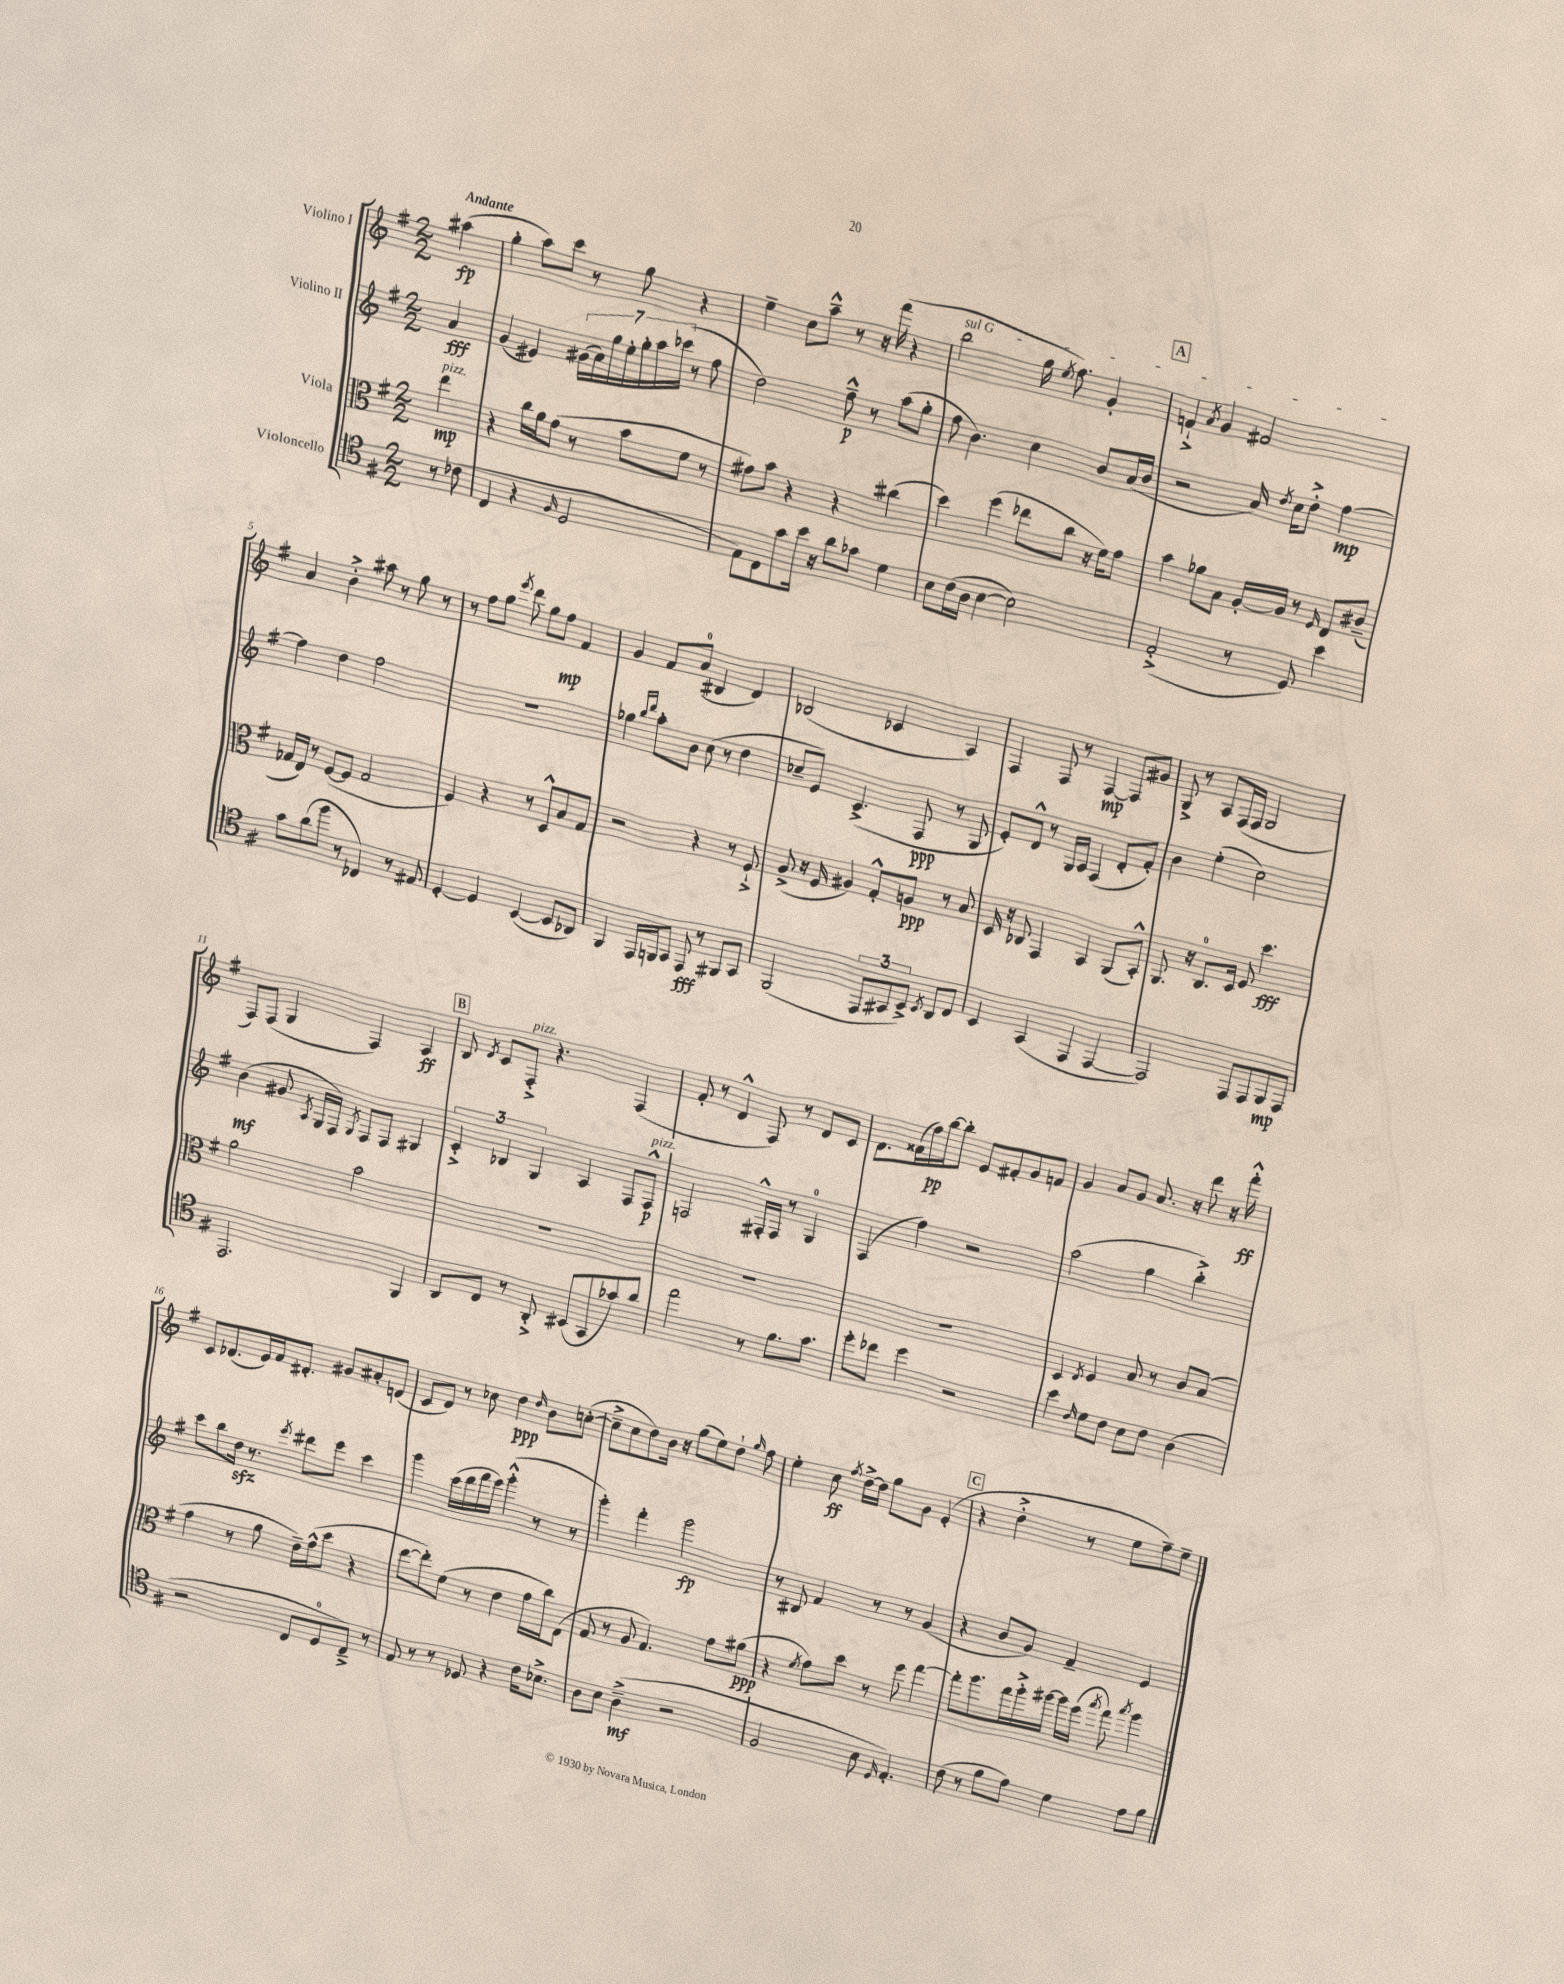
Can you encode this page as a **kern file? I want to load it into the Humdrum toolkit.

**kern	**kern	**kern	**kern
*staff4	*staff3	*staff2	*staff1
*clefC4	*clefC3	*clefG2	*clefG2
*k[f#]	*k[f#]	*k[f#]	*k[f#]
*M2/2	*M2/2	*M2/2	*M2/2
8r	4ee\	4a/	(4aa#\
(8c-\	.	.	.
=	=	=	=
4C/	4r	(4g/	4gg'\
4r	16cc\LL	4e#/)	8aa\L)
.	16a\J	.	.
.	(8g\J	.	8ccc\J
16qqF#/	.	.	.
2D/	8r	(28g#\LL	8r
.	.	28a\)	.
.	.	28gg\	.
.	.	28ee'\	.
.	8b\L	.	8gg\
.	.	28gg'\	.
.	.	28aa\	.
.	.	(28ccc-\JJ	.
.	8f#\J	8r	4r
.	8r	8ff#\	.
=	=	=	=
8E\L)	8g#\L)	2dd\)	4ee~\
8C\	8b\J	.	.
8g\	4r	.	8cc\L
16b\Jk	.	.	8aa~^^\J
16r	.	.	.
8a\L	4r	8ff#~^^\	8r
8g-\J	.	8r	16r
.	.	.	(16fff#\
4d\	(4cc#\	(8aa\L	4r
.	.	8gg'\J	.
=	=	=	=
8B\L	4dd\)	8ff#\	2bb\
(16c\L	.	4.b\)	.
16A\JJ	.	.	.
[4B\	(4ff#\	.	.
2B\])	8ee-\L	4cc\	16gg\
.	.	.	8qee/
.	.	.	8.ff#\)
.	8cc\J	.	.
.	16r	8b/L	4g'/
.	16f#\LK)	.	.
.	8g\J	(16a/L	.
.	.	16b/JJ	.
=	=	=	=
(2E'^/	4b\	2r	4f`^/
.	.	.	8qa/
.	8a-\L	.	4g/
.	8B\J	.	.
8r	[16A'/LL	16a/)	2f#/
.	.	8qdd/	.
.	16A/]JJ	16cc\LK	.
8D/)	8r	8dd'^\J	.
.	16qqF#/	.	.
4b\	8E/L	[4ff#\	.
.	(8c#~/J	.	.
=	=	=	=
8g\L	16G-/LL	4ff#\]	4a/
.	16E/JJ)	.	.
(8a\	8r	.	.
8ff#\J	([8F#/L	4dd\	4b'^\
8r	8F#/]J	.	.
4C-/)	2G-/	2ff#\	8aa#\
.	.	.	8r
8r	.	.	8gg\
8E#/	.	.	8r
=	=	=	=
[4D'/	4F#/)	1r	8r
.	.	.	8ff#\L
4D/]	4r	.	8gg\J
.	.	.	8qeee/
.	.	.	8ddd\
([4BB/	8r	.	8gg\L
.	8D^^/L	.	8ff#\J
8BB/]L	8B/	.	4f#/
8AA-/J)	8G/J	.	.
=	=	=	=
4FF#/	2r	4gg-\	4g/
.	.	16qqbb/LL	.
.	.	16qqddd/JJ	.
16EE/LL	.	8aa'\L	8f#/L
16FF/J	.	.	.
8GG/J	.	8b\J	(8a/J
8EE/	4r	(8cc\	4B#/
8r	.	8r	.
8FF#/L	8r	4dd\	4d/)
8GG/J	8F#`^/	.	.
=	=	=	=
(2FF#/	(8A^/	8cc-~/L	(2B-/
.	16r	8e/J)	.
.	16F#/	.	.
.	4A#/)	(4.c^/	.
12EE/L	8G'^^/L	.	4c-/
12GG#/	.	.	.
.	8A/J	8F#/	.
12BB^/J)	.	.	.
8qBB/	.	.	.
8AA/L	8r	8r	4A/)
8C/J	8B/	8G/	.
=	=	=	=
4BB/	16D/	8e'/L)	4F#/
.	16r	.	.
.	8C-/	8d^^/J	.
(4GG/	4GG/	8r	8F#/
.	.	16G/LL	8r
.	.	16A/JJ	.
4EE/	4BB/	(4F#/	[4F#/
[4EE/	(8AA/L	8d'/L	8F#/]L
.	8BB'^^/J)	8f#'/J)	8g#/J
=	=	=	=
2EE/])	8.AA/	4b\	8G^/
.	.	.	8r
.	16r	.	.
.	8.C/L	(4ee'\	8A/L
.	.	.	(16F#/L
.	16D/Jk	.	16F#/JJ
8EE/L	8F#/	2cc\)	2G/
8EE/	4.dd\	.	.
8FF#/	.	.	.
8EE/J	.	.	.
=	=	=	=
2.EE/	2a\	(4b\	8F#/L)
.	.	.	(8F#/J
.	.	8g#/	4G/
.	.	8qA/	.
.	.	16G/LL	.
.	.	16F#/JJ)	.
.	.	8qG/	.
.	2b\	8F#/L	4F#/)
.	.	8F#/J	.
4FF#/	.	4G#/	4A/
=	=	=	=
8AA/L	1r	6c'^/	8B/
.	.	.	8qd/
8C/J	.	.	8c/L
.	.	6B-/	.
8r	.	.	8F#'^/J
.	.	6G/	.
8AA'^/	.	.	4.r
(8BB#/L	.	4A/	.
8GG/	.	.	.
8g-/)	.	8F#/L	(4F#/
8a/J	.	8F#^^/J	.
=	=	=	=
2ee\	1r	2F/	8f#'/
.	.	.	8r
.	.	.	4d^^/
8r	.	16F#'^^/LL	8F#/)
.	.	16F#/JJ	.
8.f#\L	.	8r	8r
.	.	4G/	8d/L
8.g\J	.	.	.
.	.	.	8c/J
=	=	=	=
8dd'\L	1r	(4F#/	8.d\L
8cc-\J	.	.	.
.	.	.	(16f##\L
4dd\	.	4ff#\)	16ff#\)
.	.	.	[16bb\J
.	.	.	8bb'\]J
2r	.	2r	8e/L
.	.	.	8f#'/
.	.	.	8g/
.	.	.	8f/J
=	=	=	=
4b\	4D/	(2aa\	4g/
16qqc/	8qE/	.	.
8d\L	4F#/	.	8a/L
8c\J	.	.	8g/J
8B\L	8B/	4gg\	8.a/
8c\J	8r	.	.
.	.	.	16r
(4A\	8c/L	4bb'^\)	8ddd\
.	(8B/J	.	16r
.	.	.	16fff#'^^\
=	=	=	=
2r	4g\	8ccc\L	8c/L
.	.	8bb\	(8.d-/
.	8r	16dd\Jk	.
.	.	8.r	16e/L)
.	8a\	.	16f#/J
.	.	.	8.d#'/J
.	.	8qeee/	.
8C/L	16e~\LL)	8ddd#\L	.
.	(16g^^\J	.	.
8D/	8dd\J	8eee\J	8g#/L
8C~^/J)	4r	4ccc\	8a#'/
8r	.	.	(8d/J
=	=	=	=
8E/	[8ee\L	4ggg\	8c/L
8r	8ee'\])	.	8d/J)
8r	(8f#\J	(16ccc\LL	8r
.	.	16ddd\	.
8D-/	8r	16fff#\	8cc-\
.	.	16eee\JJ)	.
4r	4e\	(4ggg'^^\	4dd\
.	.	.	16qqdd/
16c\LK	16g\LL	8r	8b\L
8.B-^\J	16cc\J)	.	.
.	(8E\J	8r	([8cc'\J
=	=	=	=
8A\L	8G/	4ggg'\)	8cc~^\]L
8B\J	8r	.	8cc\
(4A~^\	8A/	4fff#'\	8dd\)
.	4.G/)	.	16b\Jk
.	.	.	16r
2r	.	2ggg\	(8gg\L
.	.	.	8ee\)
.	8g\L	.	8dd`\J
.	.	.	16qqgg/
.	(8a#\J	.	8ff#\
=	=	=	=
2F#/	4r	8r	4ee'\
.	.	8B#/	.
.	8qf#/	.	.
.	8g\L)	4f#/	8cc\
.	.	.	8qff#/
.	8dd\J	.	[16dd^\LL
.	.	.	16dd\]JJ
8B\	8r	8r	8gg\L
16qqD/	.	.	.
4.E'/)	8ff#\	8r	8g\J
.	[4gg\	(4g/	(4e'/
=	=	=	=
(8c\	8gg'\]L	4r	4r
8r	8.aa\	.	.
8f#\L	.	8b/L	4dd'^\
.	16gg\L	.	.
8e\J)	16aa'^\	8g/J)	.
.	[16aa#\JJ	.	.
4d\	16aa#\]LL	4f#~/	8r
.	(16ff#\JJ	.	.
.	8qbb/	.	.
.	8gg\)	.	8ee\L
.	8qbb/	.	.
8e\L	4aa#\	4e/	8ff#~\)
8f#\J	.	.	8ee~\J
==	==	==	==
*-	*-	*-	*-
